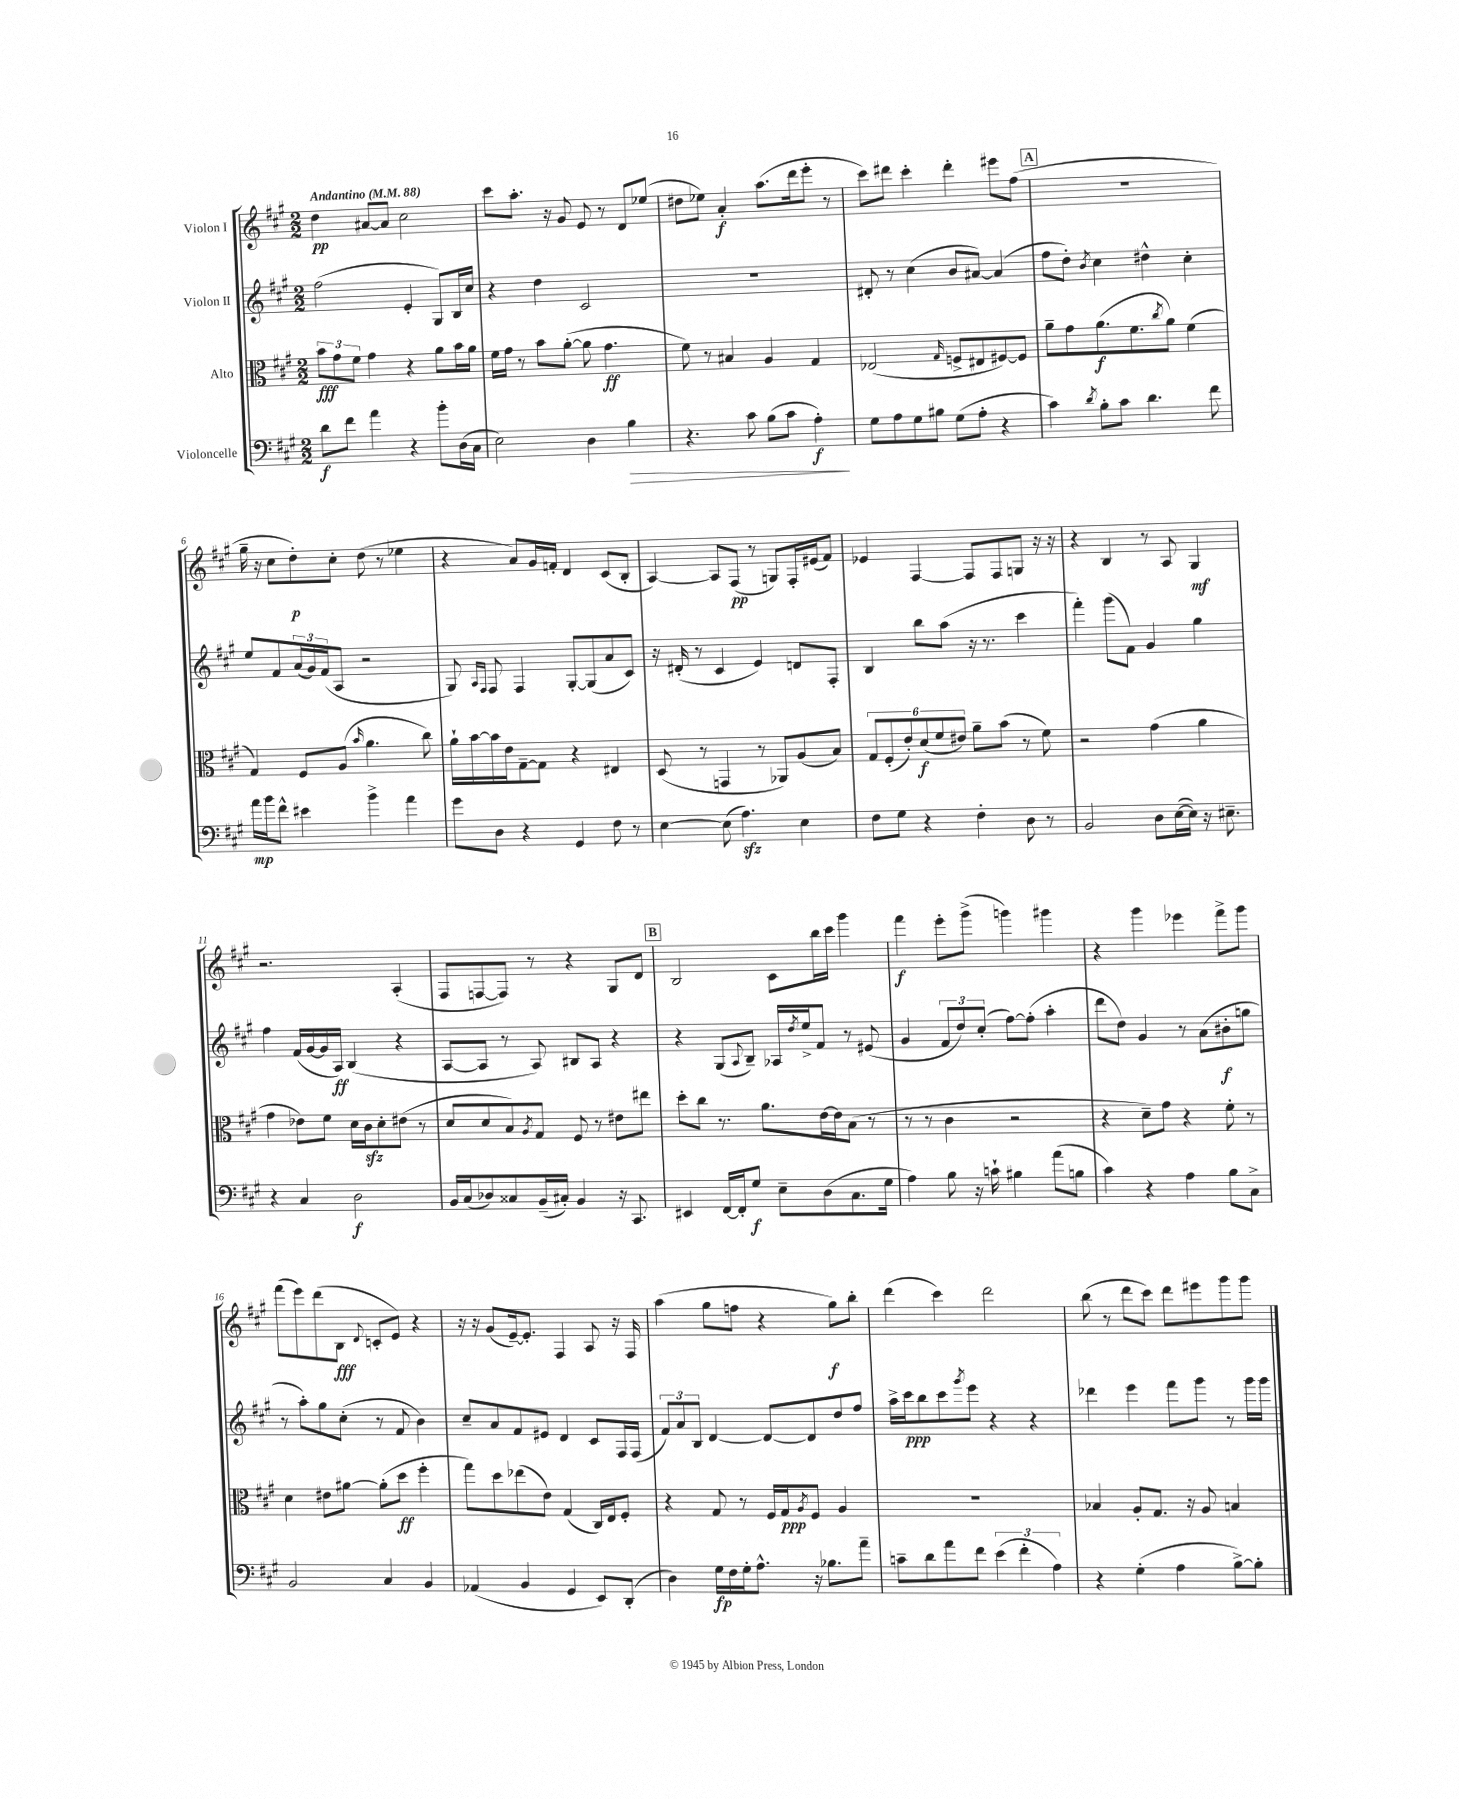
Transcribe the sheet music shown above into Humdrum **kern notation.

**kern	**kern	**kern	**kern
*staff4	*staff3	*staff2	*staff1
*clefF4	*clefC3	*clefG2	*clefG2
*k[f#c#g#]	*k[f#c#g#]	*k[f#c#g#]	*k[f#c#g#]
*M2/2	*M2/2	*M2/2	*M2/2
*MM88	*MM88	*MM88	*MM88
8d	12b	(2ff#	4dd
.	12g#	.	.
8f#	.	.	.
.	12f#	.	.
4a	4g#	.	[8a#
.	.	.	8a#]
4r	4r	4e'	2cc#
8b'	8a	8G#)	.
(16D	16b	16B	.
16C#	16a	16cc#	.
=	=	=	=
2E)	16f#	4r	8ccc#
.	16g#	.	.
.	8r	.	8.aa'
.	8b	4dd	.
.	.	.	16r
.	([8a'	.	8g#
4D	8a]	2c#	8e
.	4.g#	.	8r
4B	.	.	8d
.	.	.	(8ee-
=	=	=	=
4.r	8f#)	1r	8dd#
.	8r	.	8ee-)
.	4B#	.	4a'
8c#	.	.	.
(8B	4A	.	(8.aa
8c#	.	.	.
.	.	.	16ddd
4A')	4G#	.	8eee'
.	.	.	8r
=	=	=	=
8G#	(2E-	8d#'	8ccc#)
8A	.	8r	8ddd#
8G#	.	(4cc#	4ccc#'
8B#	.	.	.
.	16qqG#	.	.
(8G#	8F^	8b	4ddd#'
8A'	8E#	[8a#)	.
4r	[8F#)	(4a#]	8eee#
.	8F#]	.	(8ff#
=	=	=	=
4c#)	8a~	8ff#	1r
.	8g#	8dd')	.
8qd	.	8qb	.
8B'	(8.a	4cc#	.
8c#	.	.	.
.	8.f#	.	.
4.d	.	4dd#^^	.
.	8qcc#	.	.
.	8a)	.	.
.	(4f#	4cc#'	.
8f#	.	.	.
=	=	=	=
16a	4G#)	8ee	16gg#~
16b	.	.	16r
8f#^^	.	8f#	8cc#
4e#	8F#	(24a	8dd')
.	.	24g#)	.
.	.	(24f#	.
.	(8A	8A	8cc#'
.	16qqb	.	.
4b^	4.a	2r	(8dd
.	.	.	8r
4a	.	.	4ee-
.	8cc#)	.	.
=	=	=	=
8g#	16a`	8G#)	4r
.	[16b	.	.
.	.	16qqA	.
.	.	16qqF#	.
8D	16b]	8F#	.
.	16e	.	.
4r	[8G#~	4F#	8a)
.	8G#]	.	16g#
.	.	.	16f'
4GG#	4r	[8G#'	4d
.	.	(8G#]	.
8F#	4E#	8a	(8c#
8r	.	8c#)	8B'
=	=	=	=
[4E	(8D	16r	[4A)
.	.	(16d#'	.
.	8r	8r	.
(8E]	4GG	4c#	8A]
4.A)	.	.	(8F#
.	8r	4e)	8r
.	8AA-)	.	8G)
4E	(8A	8d	16F#'
.	.	.	(16e#
.	8B)	8F#'	8f#)
=	=	=	=
8F#	12G#	4B	4e-
.	(12F#'	.	.
8G#	.	.	.
.	12e')	.	.
4r	(12d	8bb	[4F#
.	12f#	.	.
.	.	(8aa	.
.	12e#)	.	.
4F#'	8a~	16r	8F#]
.	.	8.r	.
.	(8b	.	8F#
8D	8r	4ccc#	8G
8r	8f#)	.	16r
.	.	.	16r
=	=	=	=
2BB	2r	4fff#')	4r
.	.	(8ggg#	4B
.	.	8f#)	.
8D	(4g#	4g#	8r
([16E	.	.	8A
16E])	.	.	.
16r	4a	4gg#	4G#
8.E#~	.	.	.
=	=	=	=
4r	4g#	4ff#	2.r
4C#	8e-)	(16f#	.
.	.	[16g#	.
.	8f#	16g#]	.
.	.	16A)	.
2D	16d	(4B	.
.	16c#	.	.
.	8d'	.	.
.	(8e#	4r	(4A'
.	8r	.	.
=	=	=	=
16BB	8d	[8A	8F#
(16C#	.	.	.
8D-)	8d	8A]	[8F
8C##	8B)	8r	8F])
.	8qA	.	.
(16BB~	8G#	8A)	8r
16C#')	.	.	.
4BB	8F#	8B#	4r
.	8r	8A	.
16r	8e#	4r	8G#
8.CC#	.	.	.
.	8ee#	.	8d
=	=	=	=
4EE#	8dd'	4r	2B
.	8cc#	.	.
[16FF#	8.r	(8G#	.
16FF#']	.	.	.
.	.	8qqA	.
8G#	.	8B~)	.
.	8.a	.	.
8E~	.	16A-	8c#
.	.	8qdd	.
.	.	16ee^	.
(8D	[16e	8f#	16bb
.	16e]	.	16ccc#
8.C#	(8B	8r	4ggg#
.	8r	(8e#	.
16G#	.	.	.
=	=	=	=
4A)	8r	4g#	4fff#
.	8r	.	.
8B	4c#	12f#	8eee'
.	.	12dd)	.
16r	.	.	(8ggg#^
.	.	(12cc#'	.
16c`	.	.	.
4B#	2r	[8ff#)	4ggg)
.	.	(8ff#']	.
(8a	.	4aa'	4ggg#
8B	.	.	.
=	=	=	=
4c#)	4r	8ddd	4r
.	.	8dd)	.
4r	8d~)	4g#	4ggg#
.	8g#	.	.
4A	4r	8r	4eee-
.	.	(8a	.
8B	8f#'	8b#'	8fff#^
8C#^	8r	8gg	8ggg#
=	=	=	=
2BB	4d	8r	(8fff#
.	.	8aa')	8eee)
.	8e#	8gg#	(8ddd
.	[8a#	(8cc#'	8B
.	.	.	8qqd
4C#	(8a#']	8r	8c'
.	8dd	8f#	8e)
4BB	4ff#'	4b)	4r
=	=	=	=
(4AA-	8gg#)	8cc#~	16r
.	.	.	16r
.	8dd	8a	(8g#
4BB	(8ee-	8f#	[16e~)
.	.	.	8.e']
.	8e)	8e#	.
4GG#	(4G#	4d	4F#
8EE)	16C#)	8c#	8A
.	16E	.	.
(8DD'	8F#'	16F#	16r
.	.	(16F#	16F#
=	=	=	=
4D)	4r	12f#)	(4aa
.	.	12a	.
.	.	12B	.
16G#	8G#	[4d	8gg#
16F#	.	.	.
16G#'	8r	.	8ff
8.A^^	.	.	.
.	16F#	8d_	4r
.	16G#	.	.
.	8qA	.	.
16r	8F#	8d]	.
8.B-	.	.	.
.	4A	8dd	8gg#)
8a~	.	8ff#	8bb'
=	=	=	=
8c~	1r	16aa^	(4ddd
.	.	16ccc#	.
8d	.	8bb	.
8a	.	8ccc#	4ccc#)
.	.	8qggg#	.
8f#	.	8eee	.
(6e	.	4r	2ddd
6f#'	.	.	.
.	.	4r	.
6A)	.	.	.
=	=	=	=
4r	4B-	4ddd-	(8bb
.	.	.	8r
(4G#'	8A'	4eee	8ddd
.	8.G#	.	8ccc#)
4A	.	8fff#	8ddd
.	16r	.	.
.	8A	8ggg#	8eee#
[8B^)	4B	8r	8ggg#
8B']	.	16ggg#	8ggg#
.	.	16ggg#	.
==	==	==	==
*-	*-	*-	*-
